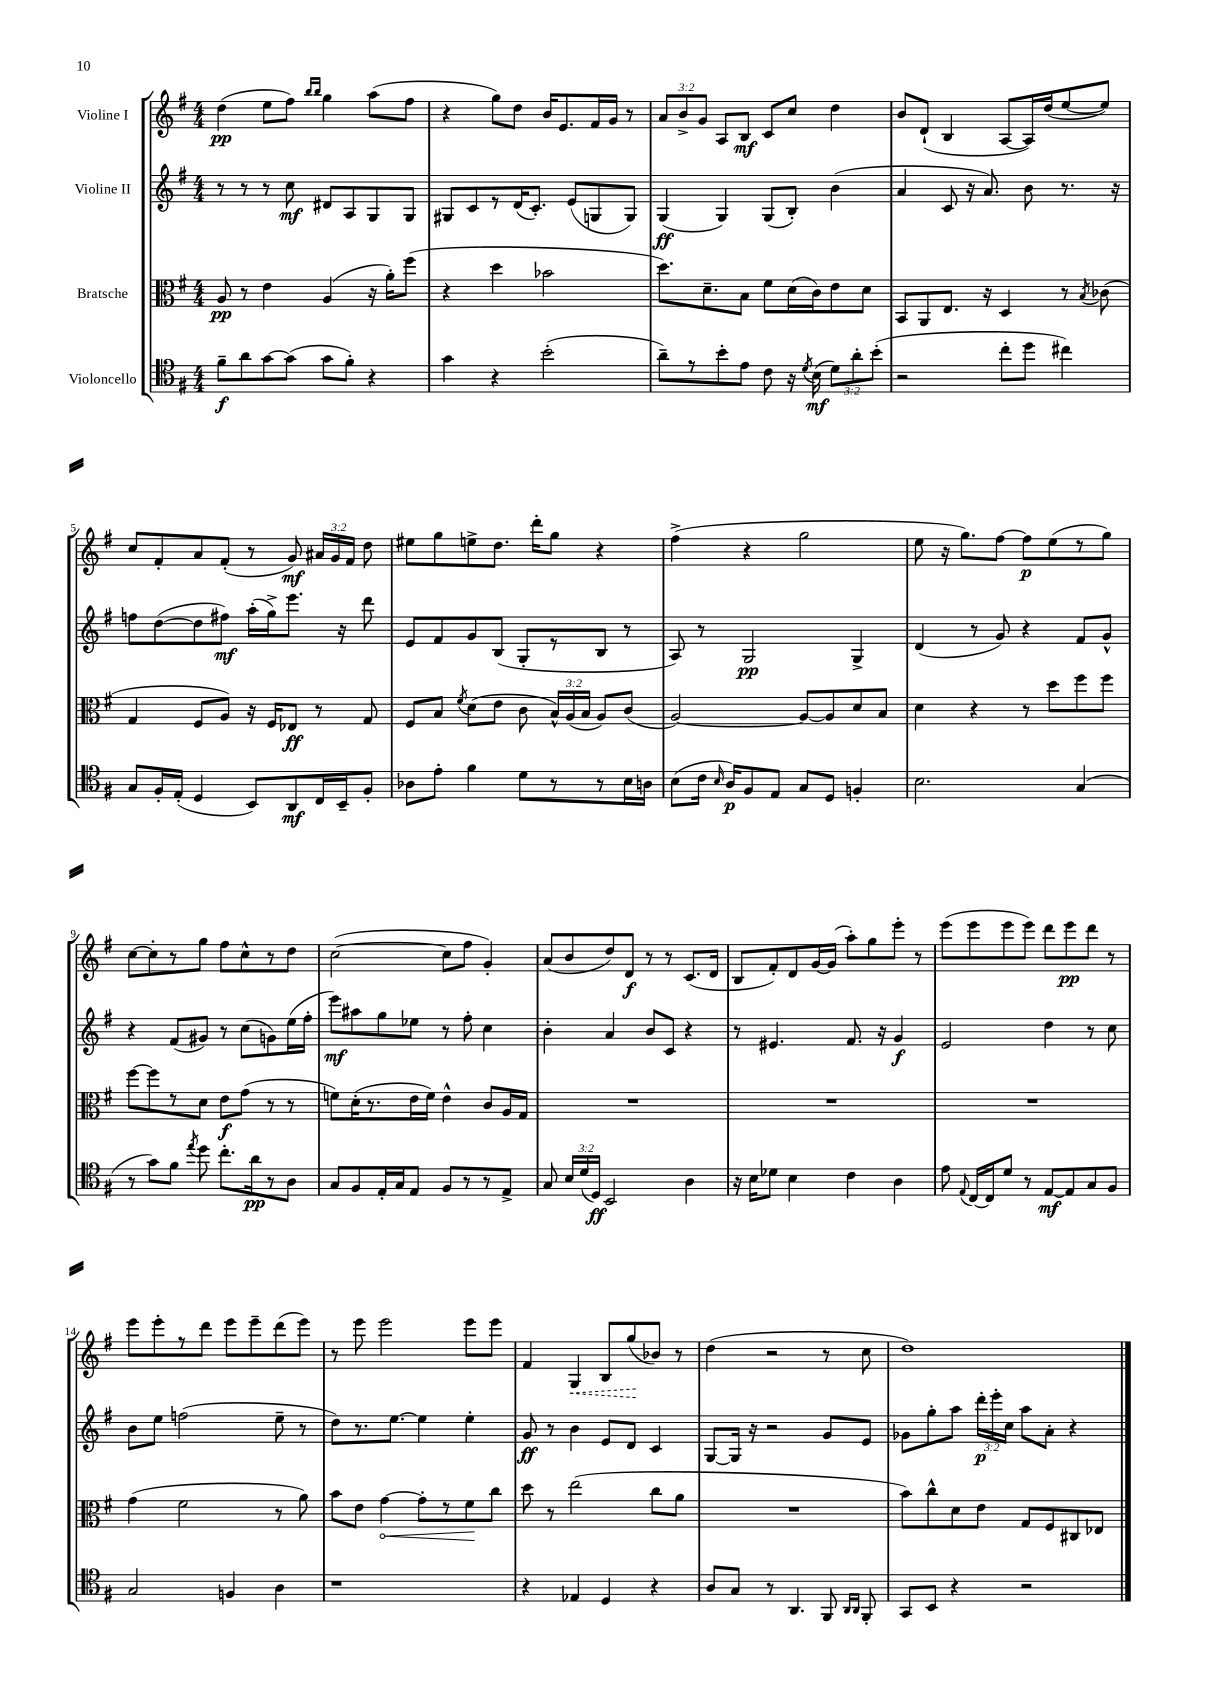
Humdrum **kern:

**kern	**dynam	**kern	**dynam	**kern	**dynam	**kern	**dynam
*part4	*part4	*part3	*part3	*part2	*part2	*part1	*part1
*staff4	*staff4	*staff3	*staff3	*staff2	*staff2	*staff1	*staff1
*I"Violoncello	*	*I"Bratsche	*	*I"Violine II	*	*I"Violine I	*
*clefC4	*	*clefC3	*	*clefG2	*	*clefG2	*
*k[f#]	*	*k[f#]	*	*k[f#]	*	*k[f#]	*
*M4/4	*	*M4/4	*	*M4/4	*	*M4/4	*
=1	=1	=1	=1	=1	=1	=1	=1
8f#~\L	f	8A/	pp	8r	.	(4dd\	pp
8a\	.	8r	.	8r	.	.	.
[8g\	.	4e\	.	8r	.	8ee\L	.
(8g\J]	.	.	.	8cc\	mf	8ff#\J)	.
.	.	.	.	.	.	16qqbb/LL	.
.	.	.	.	.	.	16qqbb/JJ	.
8g\L	.	(4A/	.	8d#X/L	.	4gg\	.
8f#'\J)	.	.	.	8A/	.	.	.
4r	.	16r	.	8G/	.	(8aa\L	.
.	.	16a'\KL)	.	.	.	.	.
.	.	(8ff#\J	.	8G/J	.	8ff#\J	.
=2	=2	=2	=2	=2	=2	=2	=2
4g\	.	4r	.	8G#X/L	.	4r	.
.	.	.	.	8c/	.	.	.
4r	.	4dd\	.	8r	.	8gg\L)	.
.	.	.	.	(16d/K	.	8dd\J	.
.	.	.	.	8.c'/J)	.	.	.
(2b'\	.	2b-X\	.	.	.	16b/KL	.
.	.	.	.	.	.	8.e/	.
.	.	.	.	(8e/L	.	.	.
.	.	.	.	8Gn/	.	16f#/L	.
.	.	.	.	.	.	16g/JJ	.
.	.	.	.	8G/J)	.	8r	.
=3	=3	=3	=3	=3	=3	=3	=3
8a~\L)	.	8.dd\L)	.	(4G/	ff	12a/L	.
.	.	.	.	.	.	12b^/	.
8r	.	.	.	.	.	.	.
.	.	.	.	.	.	12g/J	.
.	.	8.d~\	.	.	.	.	.
8b'\	.	.	.	4G/)	.	8A/L	.
8e\J	.	8B\J	.	.	.	8B/J	mf
8c\	.	8f#\L	.	(8G/L	.	8c/L	.
16r	.	(16d\L	.	8B'/J)	.	8cc/J	.
8qd/	.	.	.	.	.	.	.
(16B\	mf	16c\J)	.	.	.	.	.
12d\L)	.	8e\	.	(4b\	.	4dd\	.
12a'\	.	.	.	.	.	.	.
.	.	8d\J	.	.	.	.	.
(12b'\J	.	.	.	.	.	.	.
=4	=4	=4	=4	=4	=4	=4	=4
2r	.	8BB/L	.	4a/	.	8b/L	.
.	.	8AA/	.	.	.	(8d`/J	.
.	.	8.E/J	.	8c/	.	4B/	.
.	.	.	.	16r	.	.	.
.	.	16r	.	8.a/)	.	.	.
8cc'\L	.	4D/	.	.	.	[8A/L	.
8dd\J	.	.	.	8b\	.	16A/L])	.
.	.	.	.	.	.	(16dd/J	.
4cc#X\)	.	8r	.	8.r	.	[8ee/	.
.	.	8qB/	.	.	.	.	.
.	.	(8c-X\	.	.	.	8ee/J])	.
.	.	.	.	16r	.	.	.
!!LO:LB:g=z
=5	=5	=5	=5	=5	=5	=5	=5
8G/L	.	4G/	.	8ffn\L	.	8cc/L	.
16F#'/L	.	.	.	([8dd\	.	8f#'/	.
(16E'/JJ	.	.	.	.	.	.	.
4D/	.	8F#/L	.	8dd\]	.	8a/	.
.	.	8A/J)	.	8ff#X\J)	mf	(8f#'/J	.
8BB/L)	.	16r	.	(16aa'\LL	.	8r	.
.	.	16F#/KL	.	16gg^\J)	.	.	.
8AA/	mf	8E-X/J	ff	8.eee\J	.	8g/)	mf
16C/L	.	8r	.	.	.	24a#X/LL	.
.	.	.	.	.	.	24g/	.
16BB~/J	.	.	.	16r	.	.	.
.	.	.	.	.	.	24f#/JJ	.
8F#'/J	.	8G/	.	8ddd\	.	8dd\	.
=6	=6	=6	=6	=6	=6	=6	=6
8A-X\L	.	8F#/L	.	8e/L	.	8ee#X\L	.
8e'\J	.	8B/J	.	8f#/	.	8gg\	.
.	.	8qf#/	.	.	.	.	.
4f#\	.	(8d\L	.	8g/	.	8een^\	.
.	.	8e\J	.	(8B/J	.	8.dd\J	.
8d\L	.	8c\	.	8G'/L	.	.	.
.	.	.	.	.	.	16ddd'\KL	.
8r	.	24B^^/LL)	.	8r	.	8gg\J	.
.	.	(24A/	.	.	.	.	.
.	.	24B/JJ	.	.	.	.	.
8r	.	8A/L)	.	8B/J	.	4r	.
16B\L	.	(8c/J	.	8r	.	.	.
16An\JJ	.	.	.	.	.	.	.
=7	=7	=7	=7	=7	=7	=7	=7
(8B\L	.	[2A/)	.	8A/)	.	(4ff#^\	.
16c\Jk	.	.	.	8r	.	.	.
16qqB/	.	.	.	.	.	.	.
16A/KL)	p	.	.	.	.	.	.
8F#/	.	.	.	2G/	pp	4r	.
8E/J	.	.	.	.	.	.	.
8G/L	.	8A/L_	.	.	.	2gg\	.
8D/J	.	8A/]	.	.	.	.	.
4Fn'/	.	8d/	.	4G^/	.	.	.
.	.	8B/J	.	.	.	.	.
=8	=8	=8	=8	=8	=8	=8	=8
2.B\	.	4d\	.	(4d/	.	8ee\	.
.	.	.	.	.	.	16r	.
.	.	.	.	.	.	8.gg\L)	.
.	.	4r	.	8r	.	.	.
.	.	.	.	8g/)	.	[8ff#\J	.
.	.	8r	.	4r	.	8ff#\L]	p
.	.	8dd\L	.	.	.	(8ee\	.
(4G/	.	8ff#\	.	8f#/L	.	8r	.
.	.	8ff#\J	.	8g^^/J	.	8gg\J)	.
!!LO:LB:g=z
=9	=9	=9	=9	=9	=9	=9	=9
8r	.	[8ff#\L	.	4r	.	[8cc\L	.
8g\L)	.	8ff#\]	.	.	.	8cc'\]	.
8f#\J	.	8r	.	(8f#/L	.	8r	.
8qee/	.	.	.	.	.	.	.
8dd\	.	8d\J	.	8g#X/J)	.	8gg\J	.
8.cc'\L	.	8e\L	f	8r	.	8ff#\L	.
.	.	(8g\J	.	(8cc\L	.	8cc^^\	.
16a\k	pp	.	.	.	.	.	.
8r	.	8r	.	8gn\)	.	8r	.
8A\J	.	8r	.	(16ee\L	.	8dd\J	.
.	.	.	.	16ff#'\JJ	.	.	.
=10	=10	=10	=10	=10	=10	=10	=10
8G/L	.	8fn\L)	.	8eee\L)	mf	([2cc\	.
8F#/	.	(16d'\K	.	8aa#X\	.	.	.
.	.	8.r	.	.	.	.	.
16E'/L	.	.	.	8gg\	.	.	.
16G/J	.	.	.	.	.	.	.
8E/J	.	16e\L	.	8ee-X\J	.	.	.
.	.	16f\JJ)	.	.	.	.	.
8F#/L	.	4e^^\	.	8r	.	8cc\L]	.
8r	.	.	.	8ff#'\	.	8ff#\J	.
8r	.	8c/L	.	4cc\	.	4g'/)	.
8E^/J	.	16A/L	.	.	.	.	.
.	.	16G/JJ	.	.	.	.	.
=11	=11	=11	=11	=11	=11	=11	=11
8G/	.	1r	.	4b'\	.	(8a/L	.
24B/LL	.	.	.	.	.	8b/	.
(24d/	.	.	.	.	.	.	.
24D/JJ)	ff	.	.	.	.	.	.
2BB/	.	.	.	4a/	.	8dd/)	.
.	.	.	.	.	.	8d/J	f
.	.	.	.	8b/L	.	8r	.
.	.	.	.	8c/J	.	8r	.
4A\	.	.	.	4r	.	(8.c/L	.
.	.	.	.	.	.	16d/Jk	.
=12	=12	=12	=12	=12	=12	=12	=12
16r	.	1r	.	8r	.	8B/L	.
16B\KL	.	.	.	.	.	.	.
8d-X\J	.	.	.	4.e#X/	.	8f#'/)	.
4B\	.	.	.	.	.	8d/	.
.	.	.	.	.	.	[16g/L	.
.	.	.	.	.	.	(16g/JJ]	.
4c\	.	.	.	8.f#/	.	8aa'\L)	.
.	.	.	.	.	.	8gg\	.
.	.	.	.	16r	.	.	.
4A\	.	.	.	4g/	f	8eee'\J	.
.	.	.	.	.	.	8r	.
=13	=13	=13	=13	=13	=13	=13	=13
8e\	.	1r	.	2e/	.	(8eee\L	.
8qqE/	.	.	.	.	.	.	.
[16C/LL	.	.	.	.	.	8eee\	.
16C/J]	.	.	.	.	.	.	.
8d/J	.	.	.	.	.	8eee\	.
8r	.	.	.	.	.	8eee\J)	.
[8E/L	mf	.	.	4dd\	.	8ddd\L	.
8E/]	.	.	.	.	.	8eee\	pp
8G/	.	.	.	8r	.	8ddd\J	.
8F#/J	.	.	.	8cc\	.	8r	.
!!LO:LB:g=z
=14	=14	=14	=14	=14	=14	=14	=14
2G/	.	(4g\	.	8b\L	.	8eee\L	.
.	.	.	.	8ee\J	.	8eee'\	.
.	.	2f#\	.	(2ffn\	.	8r	.
.	.	.	.	.	.	8ddd\J	.
4Fn/	.	.	.	.	.	8eee\L	.
.	.	.	.	.	.	8eee~\	.
4A\	.	8r	.	8ee~\	.	(8ddd\	.
.	.	8a\)	.	8r	.	8eee\J)	.
=15	=15	=15	=15	=15	=15	=15	=15
1r	.	8b\L	.	8dd\L)	.	8r	.
.	.	8e\J	.	8.r	.	8eee\	.
!	!	!	!LO:HP:b	!	!	!	!
.	.	[4g\	<	.	.	2eee\	.
.	.	.	.	[8.ee\J	.	.	.
.	.	8g'\L]	.	4ee\]	.	.	.
.	.	8r	.	.	.	.	.
.	.	8f#\	.	4ee'\	.	8eee\L	.
.	.	8cc\J	[	.	.	8eee\J	.
=16	=16	=16	=16	=16	=16	=16	=16
4r	.	8dd\	.	8g/	ff	4f#/	.
.	.	8r	.	8r	.	.	.
!	!	!	!	!	!	!	!LO:HP:b
4E-X/	.	(2ee\	.	4b\	.	4G/	<
4D/	.	.	.	8e/L	.	8B/L	.
.	.	.	.	8d/J	.	(8gg/	.
4r	.	8cc\L	.	4c/	.	8b-X/J)	[
.	.	8a\J	.	.	.	8r	.
=17	=17	=17	=17	=17	=17	=17	=17
8A/L	.	1r	.	[8G/L	.	(4dd\	.
8G/J	.	.	.	16G/Jk]	.	.	.
.	.	.	.	16r	.	.	.
8r	.	.	.	2r	.	2r	.
4.AA/	.	.	.	.	.	.	.
8FF#/	.	.	.	8g/L	.	8r	.
16qqAA/LL	.	.	.	.	.	.	.
16qqAA/JJ	.	.	.	.	.	.	.
8FF#'/	.	.	.	8e/J	.	8cc\	.
=18	=18	=18	=18	=18	=18	=18	=18
8GG/L	.	8b\L)	.	8g-X\L	.	1dd)	.
8BB/J	.	8cc^^\	.	8gg'\	.	.	.
4r	.	8d\	.	8aa\J	.	.	.
.	.	8e\J	.	24ddd'\LL	p	.	.
.	.	.	.	24eee'\	.	.	.
.	.	.	.	24cc\JJ	.	.	.
2r	.	8G/L	.	8aa\L	.	.	.
.	.	8F#/	.	8a'\J	.	.	.
.	.	8C#X/	.	4r	.	.	.
.	.	8E-X/J	.	.	.	.	.
==	==	==	==	==	==	==	==
*-	*-	*-	*-	*-	*-	*-	*-
